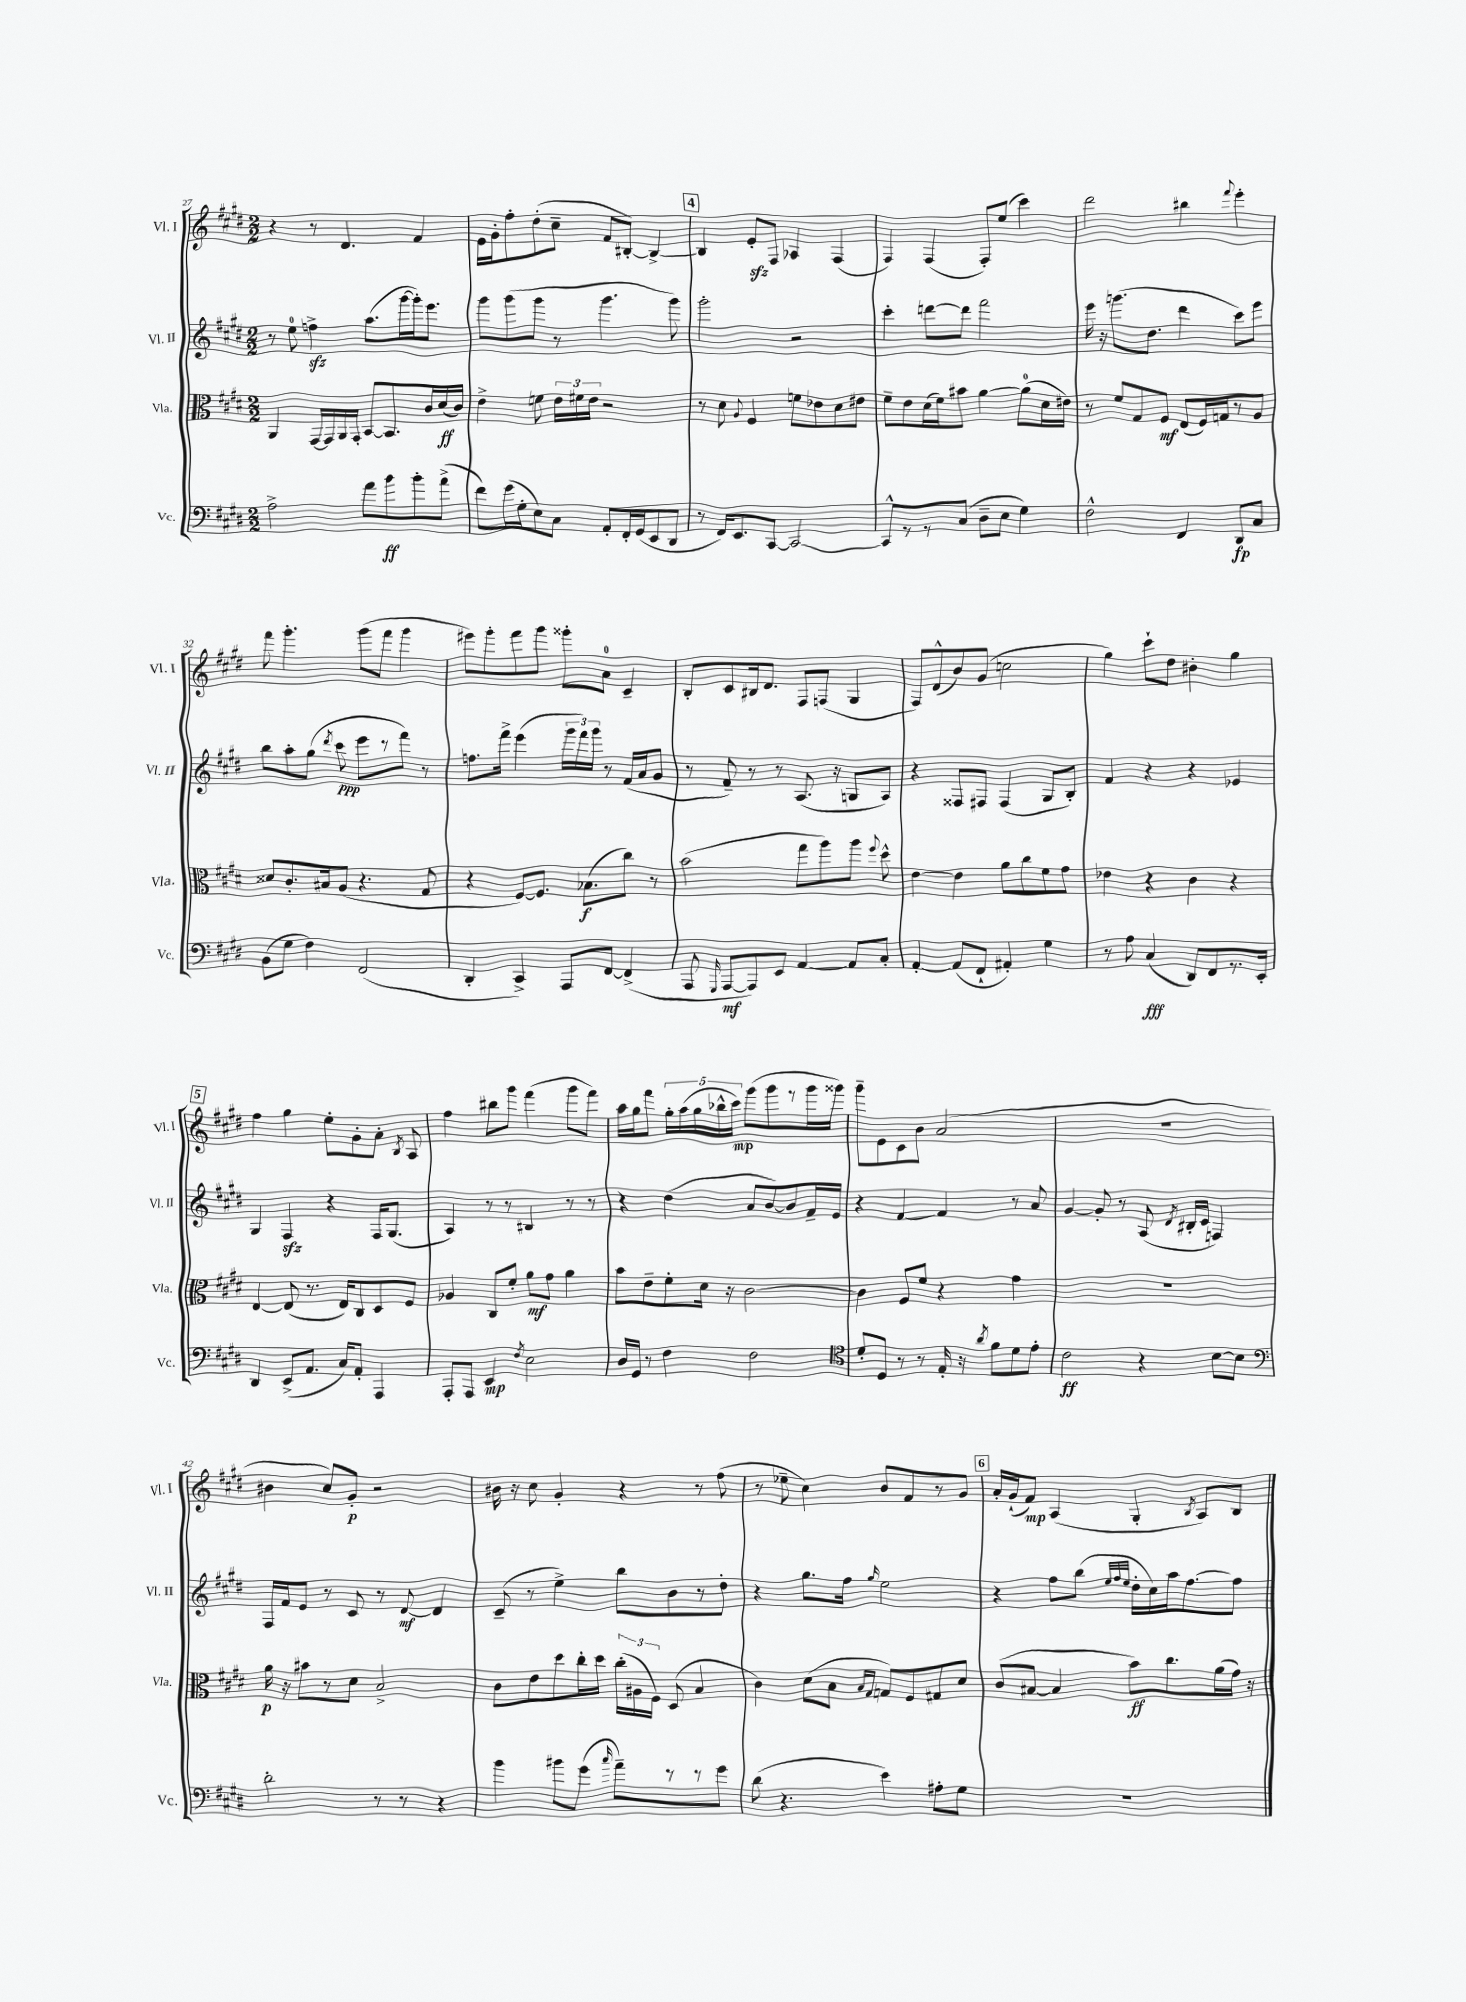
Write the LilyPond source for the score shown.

<<
\new StaffGroup <<
\new Staff = "s0" \with { instrumentName = "Vl. I" shortInstrumentName = "Vl. I" } {
    \clef treble \key e \major \numericTimeSignature \time 2/2
    \autoBeamOff r4 r8 dis'4. fis'4 |
    e'16[ gis'16-. fis''8-. dis''8-.( cis''8]-- fis'8[ bis8]~-.) bis4~-> |
    \mark \markup { \box "4" } bis4 e'8[-.\sfz fis8] aes4 fis4( |
    fis4) fis4( fis8[-.) e''8]( cis'''4) |
    dis'''2 bis''4 \appoggiatura { fis'''8 } e'''4-. |
    fis'''8 gis'''4.-. gis'''8[( fis'''8] gis'''4 |
    eis'''8[) gis'''8-. fis'''8 gis'''8] gisis'''8[-. a'8]-0 cis'4-- |
    b8[-. cis'8 bis16 dis'8.] fis8[ f8]( gis4 |
    fis8[) dis'8-^( b'8) gis'8]( c''2 |
    gis''4) cis'''8[-! dis''8] bis'4-. gis''4 |
    \mark \markup { \box "5" } fis''4 gis''4 e''8[-. gis'8-. a'8]-. \acciaccatura { b8 } a8 |
    fis''4 bis''8[ gis'''8] fis'''4( gis'''8[ fis'''8]) |
    a''16[ gis''16 fis'''8] \tuplet 5/4 { gis''16[-. a''16( gis''16 bes''16-^ cis'''16]\mp) } gis'''8[( gis'''8 r8 gis'''16 gisis'''16]) |
    gis'''8[-- e'8 cis'8 b'8] a'2( |
    R1 |
    bis'4 cis''8[) gis'8]-.\p r2 |
    bis'16 r16 cis''8 gis'4-. r4 r8 fis''8( |
    r8 ees''8-- cis''4) b'8[ fis'8 r8 gis'8] |
    \mark \markup { \box "6" } a'16[-. gis'16-!( fis'8]\mp) a4( gis4-. \acciaccatura { b8 } a8[) b8] \bar "|." |
}
\new Staff = "s1" \with { instrumentName = "Vl. II" shortInstrumentName = "Vl. II" } {
    \clef treble \key e \major \numericTimeSignature \time 2/2
    \autoBeamOff r8 e''8-0 f''4->\sfz a''8.[( gis'''16~ gis'''16-.) e'''8.] |
    gis'''8[ gis'''8( gis'''8] r8 gis'''4. gis'''8) |
    \mark \markup { \box "4" } gis'''2-. r2 |
    cis'''4-. d'''8[~ d'''8] fis'''2 |
    e'''16 r16 g'''8.[( dis''8.] dis'''4 cis'''8[) e'''8] |
    b''8[ a''8-. gis''8]( \acciaccatura { dis'''8 } cis'''8\ppp e'''8[ r8 fis'''8]) r8 |
    f''8.[ fis'''16]-> e'''4( \tuplet 3/2 { gis'''16[ fis'''16) gis'''16] } r8 fis'16[( a'16 gis'8] |
    r8 fis'8--) r8 r8 a8.( r16 g8[ a8]) |
    r4 fisis8[ fis8] fis4( gis8[ b8]-.) |
    fis'4 r4 r4 ees'4 |
    \mark \markup { \box "5" } gis4 fis4\sfz r4 fis16[ gis8.]( |
    a4) r8 r8 bis4 r8 r8 |
    r4 dis''4( a'8[ b'8~) b'8 fis'16-- e'16] |
    r4 fis'4~ fis'4 r8 a'8 |
    gis'4~ gis'8-. r8 a8( \acciaccatura { dis'8 } bis16[-. cis'16] f4) |
    fis16[ fis'16 e'8] r8 cis'8 r8 dis'8~\mf dis'4 |
    cis'8--( r8 e''4->) b''8[ b'8 r8 dis''8]-. |
    r4 gis''8.[ fis''16] \grace { gis''16 } e''2 |
    \mark \markup { \box "6" } r4 fis''8[ b''8]( \grace { e''32[ fis''32 e''32] } dis''16[-. cis''16) a''16 fis''8.~ fis''8] \bar "|." |
}
\new Staff = "s2" \with { instrumentName = "Vla." shortInstrumentName = "Vla." } {
    \clef alto \key e \major \numericTimeSignature \time 2/2
    \autoBeamOff a,4 gis,16[~ gis,16 a,16 gis,16]-. b,8[~ b,8. cis'16 dis'16\ff( cis'16]) |
    e'4-> f'8 \tuplet 3/2 { e'16[ fis'16 e'16] } r2 |
    \mark \markup { \box "4" } r8 dis'8 \appoggiatura { a8 } fis4 f'8[ ees'8 dis'8 eis'8] |
    fis'8[-- e'8 dis'16( fis'16) bis'8] a'4~ a'8[-0( dis'16 eis'16]) |
    r8 fis'8[ gis8 fis8]\mf e8[( fis16) g16 r8 a8] |
    disis'8[ cis'8.-. bis16 a8]( r4. gis8 |
    r4 fis8[~) fis8.] bes8.[\f( cis''8]) r8 |
    b'2( gis''8[ a''8) a''8] \appoggiatura { fis''8 } dis''8-^ |
    e'4~ e'4 a'8[ cis''8 fis'8 gis'8] |
    ees'4 r4 cis'4 r4 |
    \mark \markup { \box "5" } e4~ e8( r8. e16[) cis8 dis8 fis8] |
    aes4 cis8[ fis'8]-. a'8[\mf gis'8] a'4 |
    b'8[ e'8-- fis'8-. dis'16] r16 cis'2~ |
    cis'4 fis8[ fis'8] r4 gis'4 |
    R1 |
    a'16\p r16 bis'8[ r8 dis'8] b2-> |
    cis'8[ e'8 dis''8 cis''16-. dis''16] \tuplet 3/2 { cis''16[-.( ais16 fis16]) } dis8( b4 |
    cis'4) dis'8[( b8] \grace { b16[ gis16] } g8[) fis8 gis8 dis'8] |
    \mark \markup { \box "6" } cis'8[( bis8]~ bis4 b'8[\ff) cis''8. a'16( gis'16]) r16 \bar "|." |
}
\new Staff = "s3" \with { instrumentName = "Vc." shortInstrumentName = "Vc." } {
    \clef bass \key e \major \numericTimeSignature \time 2/2
    \autoBeamOff a2-> a'8[ b'8\ff b'8-. a'8]->( |
    fis'8[) gis'16( gis16-. e8) cis8] a,8[-. fis,16-. gis,16( e,8 dis,8] |
    \mark \markup { \box "4" } r8 fis,16[) e,8. cis,8]~ cis,2~ |
    cis,8[-^ r8 r8 cis8]( dis8[-- e8] gis4) |
    fis2-^ fis,4 dis,8[\fp cis8] |
    b,8[( gis8] fis4) fis,2( |
    dis,4-. cis,4->) a,,8[ fis,8]~ fis,4->( |
    a,,8 \grace { gis,,16 } a,,8[~\mf a,,8) e,8] a,4~ a,8[ cis8]-. |
    a,4~-. a,8[( fis,8]-! ais,4-.) gis4 |
    r8 a8 cis4\fff( dis,8[) fis,8 r8. e,16]-. |
    \mark \markup { \box "5" } dis,4 e,8[->( a,8.] cis16[) a,8]-. a,,4 |
    a,,8[-. a,,8] e,4\mp \acciaccatura { fis8 } e2 |
    dis16[ gis,16] r8 fis4 fis2 |
    \clef tenor dis'8[-. dis8] r8 r8 e16-. r16 \acciaccatura { a'8 } fis'8[ dis'8 e'8]-. |
    cis'2\ff r4 b8[~ b8] |
    \clef bass dis'2-. r8 r8 r4 |
    b'4 bis'8[ gis'8]( \grace { cis''16 } a'8[--) r8 r8 gis'8] |
    dis'8( r4. e'4) ais8[-. gis8] |
    \mark \markup { \box "6" } R1 \bar "|." |
}
>>
>>
\layout { \context { \Score currentBarNumber = #27 } }
